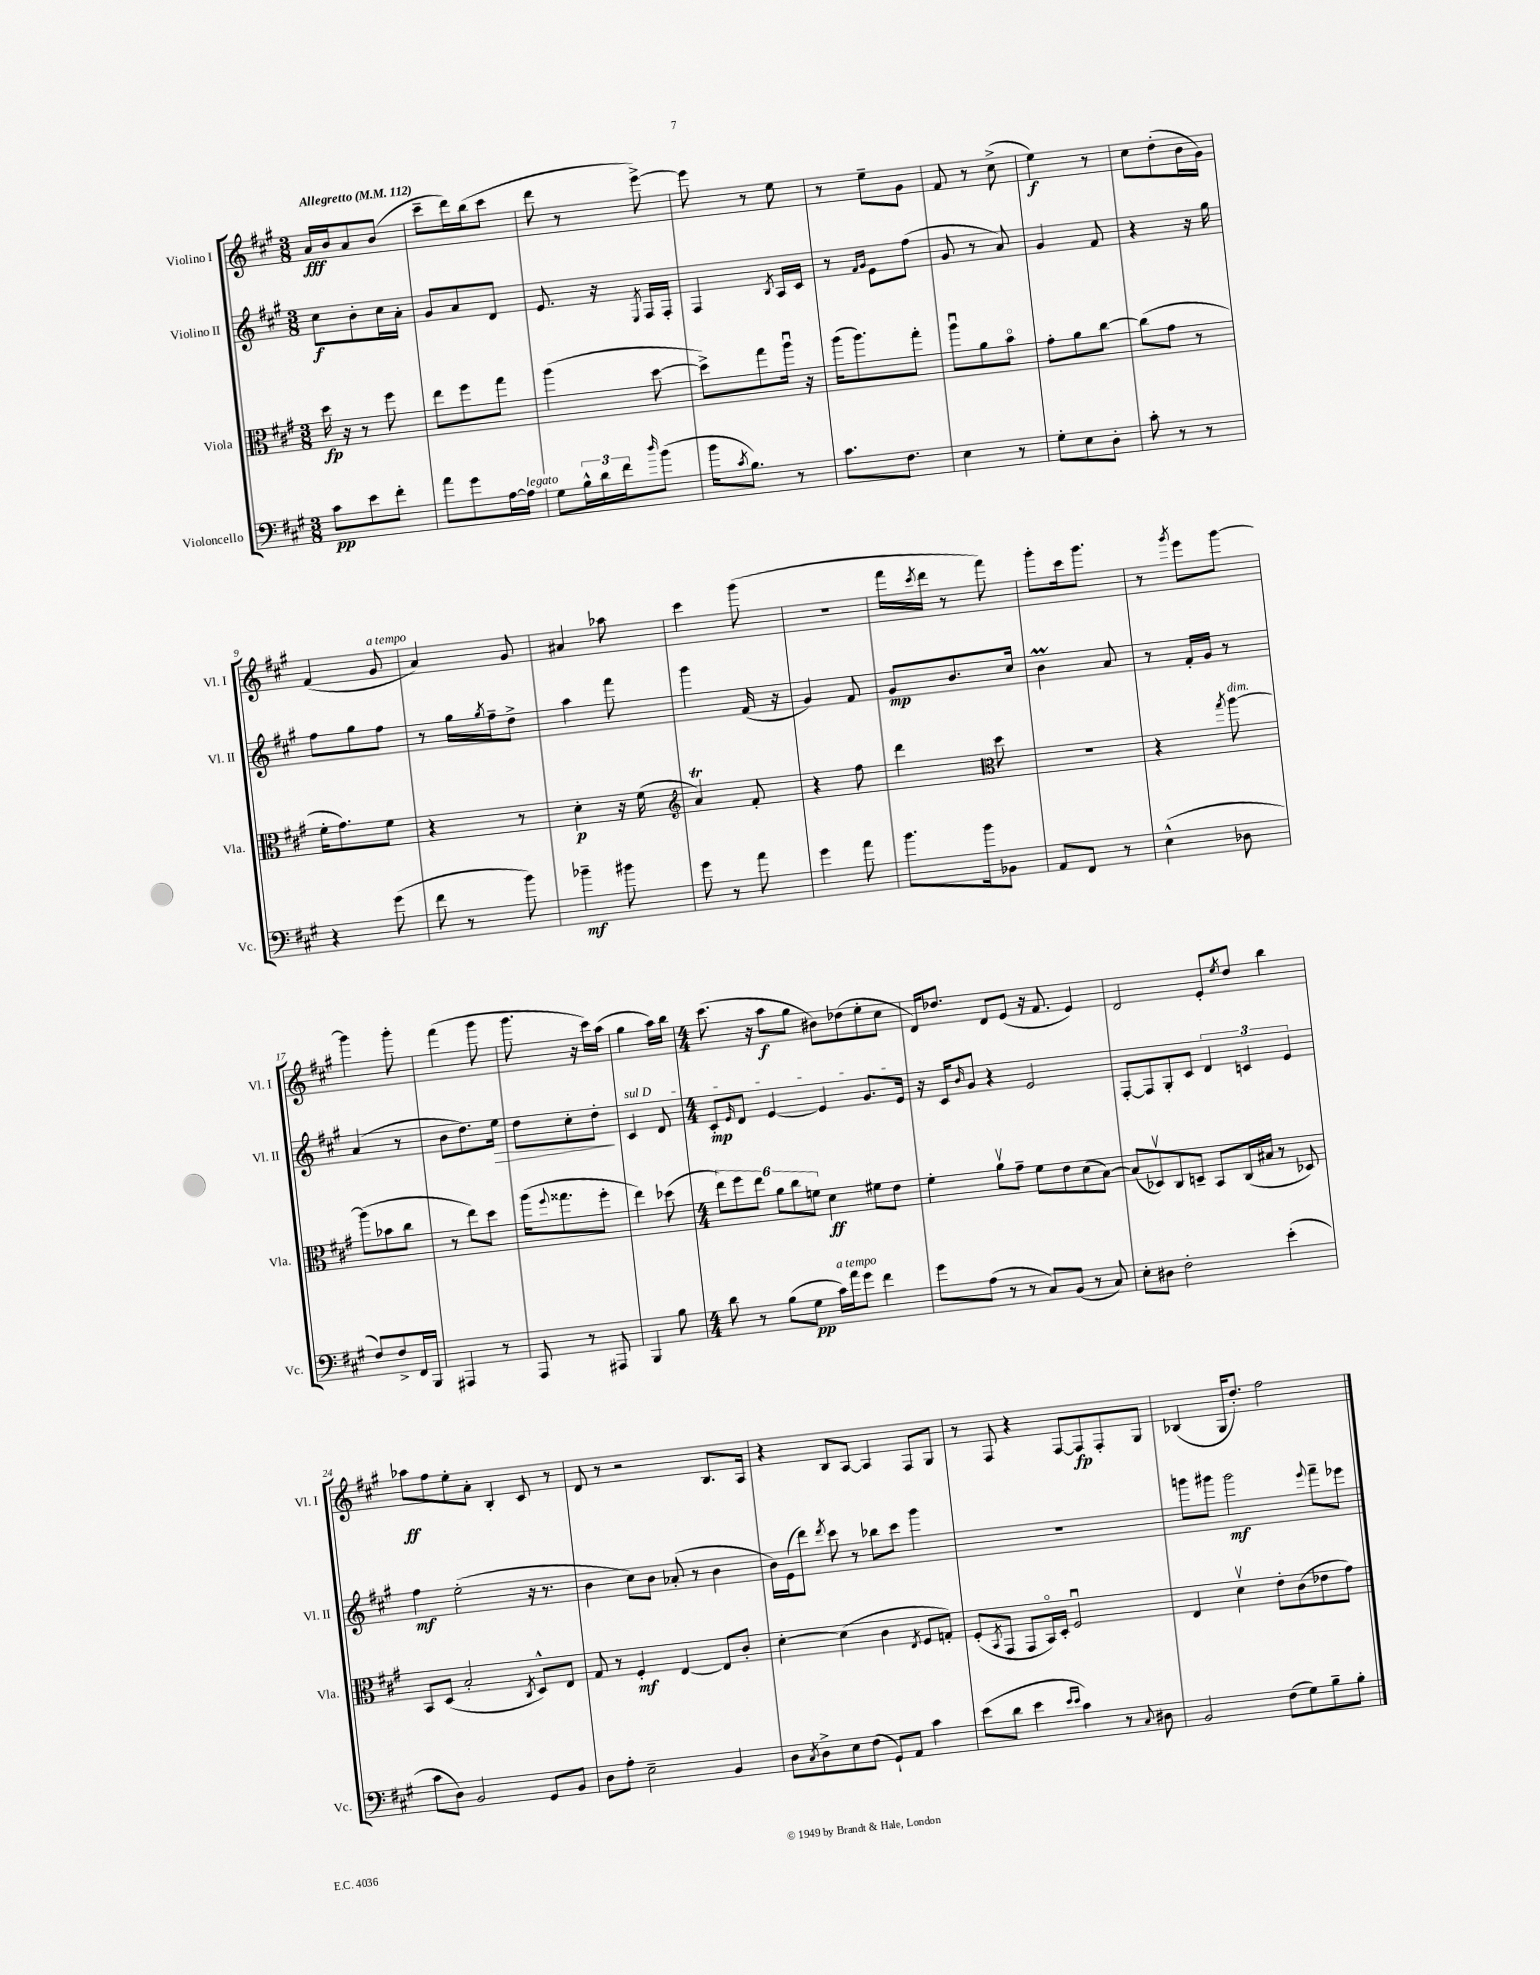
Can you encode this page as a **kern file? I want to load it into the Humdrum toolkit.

**kern	**kern	**kern	**kern
*staff4	*staff3	*staff2	*staff1
*clefF4	*clefC3	*clefG2	*clefG2
*k[f#c#g#]	*k[f#c#g#]	*k[f#c#g#]	*k[f#c#g#]
*M3/8	*M3/8	*M3/8	*M3/8
*MM112	*MM112	*MM112	*MM112
8c#\L	16dd\	8cc#\L	16a/LL
.	16r	.	16b/J
8e\	8r	8b'\	8a/
8f#'\J	8ff#\	16cc#\L	(8b/J
.	.	16a'\JJ	.
=	=	=	=
8a\L	8ee\L	8g#/L	8ccc#~\L
8g#\	8ff#\	8a/	16ddd\L)
.	.	.	(16bb\J
[16A\L	8gg#\J	8d/J	8ccc#\J
16A\]JJ	.	.	.
=	=	=	=
8G#\L	(4aa\	8.e/	8ddd\
24B^^\L	.	.	8r
24d\	.	.	.
.	.	16r	.
24f#\J	.	.	.
16qqdd/	.	8qE/	.
(8b\J	[8dd\	16F#/LL	[8eee^\)
.	.	16F#'/JJ	.
=	=	=	=
16b\LK	8dd^\]L)	4F#/	8eee\]
8qc#/	.	.	.
8.B\J)	.	.	.
.	8gg#\	.	8r
.	.	8qB/	.
8r	16aau\Jk	16A/LL	8ee\
.	16r	16c#/JJ	.
=	=	=	=
8.c#\L	(16aa\LK	8r	8r
.	8.aa\)	.	.
.	.	16qqf#/LL	.
.	.	16qqg#/JJ	.
.	.	8e\L	8ee~\L
8.F#\J	.	.	.
.	8gg#'\J	(8ff#\J	8g#\J
=	=	=	=
4E\	8aau\L	8g#/	8f#/
.	8a\	8r	8r
8r	8bo\J	8a/)	(8cc#^\
=	=	=	=
8G#'\L	8g#'\L	4g#/	4ee\)
8E\	8a\	.	.
8D'\J	[8cc#\J	8f#/	8r
=	=	=	=
8c#'\	(8cc#\]L	4r	8cc#\L
8r	8g#\J	.	(8dd'\
8r	8r	16r	16b\L
.	.	16gg#\	16g#\JJ)
=	=	=	=
4r	16f#'\LK	8ff#\L	(4f#/
.	8.g#\)	.	.
.	.	8gg#\	.
(8g#\	8f#\J	8ff#\J	8g#/
=	=	=	=
8f#\	4r	8r	4a/)
8r	.	16gg#\LL	.
.	.	8qgg#/	.
.	.	16ff#~\J	.
8b\)	8r	8dd^\J	8g#/
=	=	=	=
4b-~\	4d'\	4aa\	4a#/
8b#\	16r	8fff#\	8aa-\
.	(16f#\	.	.
=	=	=	=
*	*clefG2	*	*
8g#\	4a/)	4ggg#\	4ccc#\
8r	.	.	.
8a\	8f#'/	(16f#/	(8ggg#\
.	.	16r	.
=	=	=	=
4g#\	4r	4g#/)	4.r
8a\	8ff#\	8f#/	.
=	=	=	=
8.b\L	4ddd\	8g#/L	16fff#\LL
.	.	.	8qccc#/
.	.	.	16ddd\JJ
.	.	8.b/	8r
16b\k	.	.	.
*	*clefC3	*	*
8BB-\J	8dd\	.	8fff#\)
.	.	16cc#/Jk	.
=	=	=	=
8AA/L	4.r	4b\	8ggg#'\L
8FF#/J	.	.	16ccc#\k
.	.	.	8.ggg#\J
8r	.	8a/	.
=	=	=	=
(4E^^\	4r	8r	8r
.	.	.	8qggg#/
.	.	16f#'/LL	8eee\L
.	.	16g#/JJ	.
.	8qgg#/	.	.
8D-\	[8aa\	8r	[8ggg#\J
=	=	=	=
8F#/L)	(8aa\]L	(4a/	4ggg#\]
8F#^/	8b-\	.	.
16FF#/L	8cc#\J	8r	8ggg#'\
16BBB/JJ	.	.	.
=	=	=	=
4AAA#/	8r	8b\L	(4fff#\
.	8ee\L)	8.dd\)	.
8r	8dd\J	.	8ggg#\
.	.	16ee\Jk	.
=	=	=	=
8AAA/	(16aa\LK	8dd\L	8.ggg#\
.	8qqff#/	.	.
.	8.gg##\	.	.
8r	.	8cc#'\	.
.	.	.	16r
8AAA#/	8ff#'\J	8dd'\J	16ccc#\LL)
.	.	.	(16aa\JJ
=	=	=	=
4BBB/	4ee\)	4c#/	4gg#\
8B\	(8dd-\	8d/	16aa\LL)
.	.	.	16bb\JJ
=	=	=	=
*M4/4	*M4/4	*M4/4	*M4/4
8d\	12ee\L)	8c#'/L	(8.ccc#\
.	12ff#\	.	.
.	.	16qqe/	.
8r	.	8d/J	.
.	12ee\J	.	.
.	.	.	16r
(8B\L	12a\L	[4e/	8aa\L
.	12cc#\	.	.
8G#\J	.	.	8gg#\J
.	12f\J	.	.
16c#\LL)	4d\	4e/]	8b#\L)
16a\J	.	.	.
8g#\J	.	.	(8dd-\
4f#\	8f#\L	8.g#/L	8ee'\
.	8e\J	.	8cc#\J
.	.	16e/Jk	.
=	=	=	=
8g#\L	4f#'\	16r	16d/LK)
.	.	16c#/LK	8.dd-/J
.	.	16qqb/	.
(8A\J	.	8g#/J	.
8r	8av\L	4r	8d/L
8r	8g#~\J	.	(8e/J
8C#/L)	8f#\L	2e/	16r
.	.	.	8.f#/
(8BB/J	8e\	.	.
8r	(8d\	.	4e/)
8C#/)	[8B\J)	.	.
=	=	=	=
8E'\L	(8B/]L	[8F#'/L	2d/
8D#\J	8D-v/)	8F#/]	.
2F#'\	8C#/	8G#'/	.
.	8D~/J	8c#/J	.
.	8BB/L	6d/	8e'/L
.	.	.	8qee/
.	(16C#/L	.	8dd/J
.	.	6c/	.
.	16B#/JJ	.	.
(4e'\	8r	.	4bb\
.	.	6e/	.
.	8D-/)	.	.
=	=	=	=
8c#\L	8BB/L	4ff#\	8aa-\L
8D\J)	(8D/J	.	8ff#\
2BB/	2B'/	(2ee'\	8ee'\
.	.	.	8a'\J
.	.	.	4B'/
.	8qC#/	.	.
8GG#/L	8D^^/L)	16r	8c#/
.	.	8.r	.
8BB/J	8E/J	.	8r
=	=	=	=
8D\L	8G#/	4b\	8d/
8A'\J	8r	.	8r
2E~\	4F#'/	8cc#\L)	2r
.	.	8b\J	.
.	[4E/	(8a-'/	.
.	.	8r	.
4BB/	8E/]L	4b\	8.B/L
.	8c#'/J	.	.
.	.	.	16A/Jk
=	=	=	=
8D\L	[4d'\	16b\LL)	4r
.	.	(16e\J	.
8qC#/	.	.	.
8D^\	.	8ddd\J)	.
.	.	8qddd/	.
8E\	(4d\]	8ccc#\	8B/L
(8F#\J	.	8r	[8A/J
8GG#`/L)	4c#\	8bb-\L	4A/]
8AA/J	.	8ccc#\J	.
.	8qE/	.	.
4c#\	8F#/L	4ggg#\	8F#/L
.	8G'/J)	.	8G#/J
=	=	=	=
(8e\L	(8F#'/L	1r	8r
.	8qBB/	.	.
8d\J	8GG#/J	.	8F#/
4e\	8GG#/L	.	4r
.	16BBo/L)	.	.
.	16D'/JJ	.	.
16qqe/LL	.	.	.
16qqe/JJ	.	.	.
4c#\)	2F#u/	.	[8F#/L
.	.	.	8F#/]
8r	.	.	8F#'/
8qqC#/	.	.	.
8D#\	.	.	8G#/J
=	=	=	=
2BB/	4E/	8ggg\L	(4B-/
.	.	8ggg#\J	.
.	4dv\	2ggg#\	16G#/LK
.	.	.	8.dd'/J)
(8F#\L	8e'\L	.	2ff#\
8G#\)	(8c#\	.	.
.	.	8qqeee/	.
8B~\	8e-\	8fff#~\L	.
8B'\J	8g#\J)	8eee-\J	.
==	==	==	==
*-	*-	*-	*-
